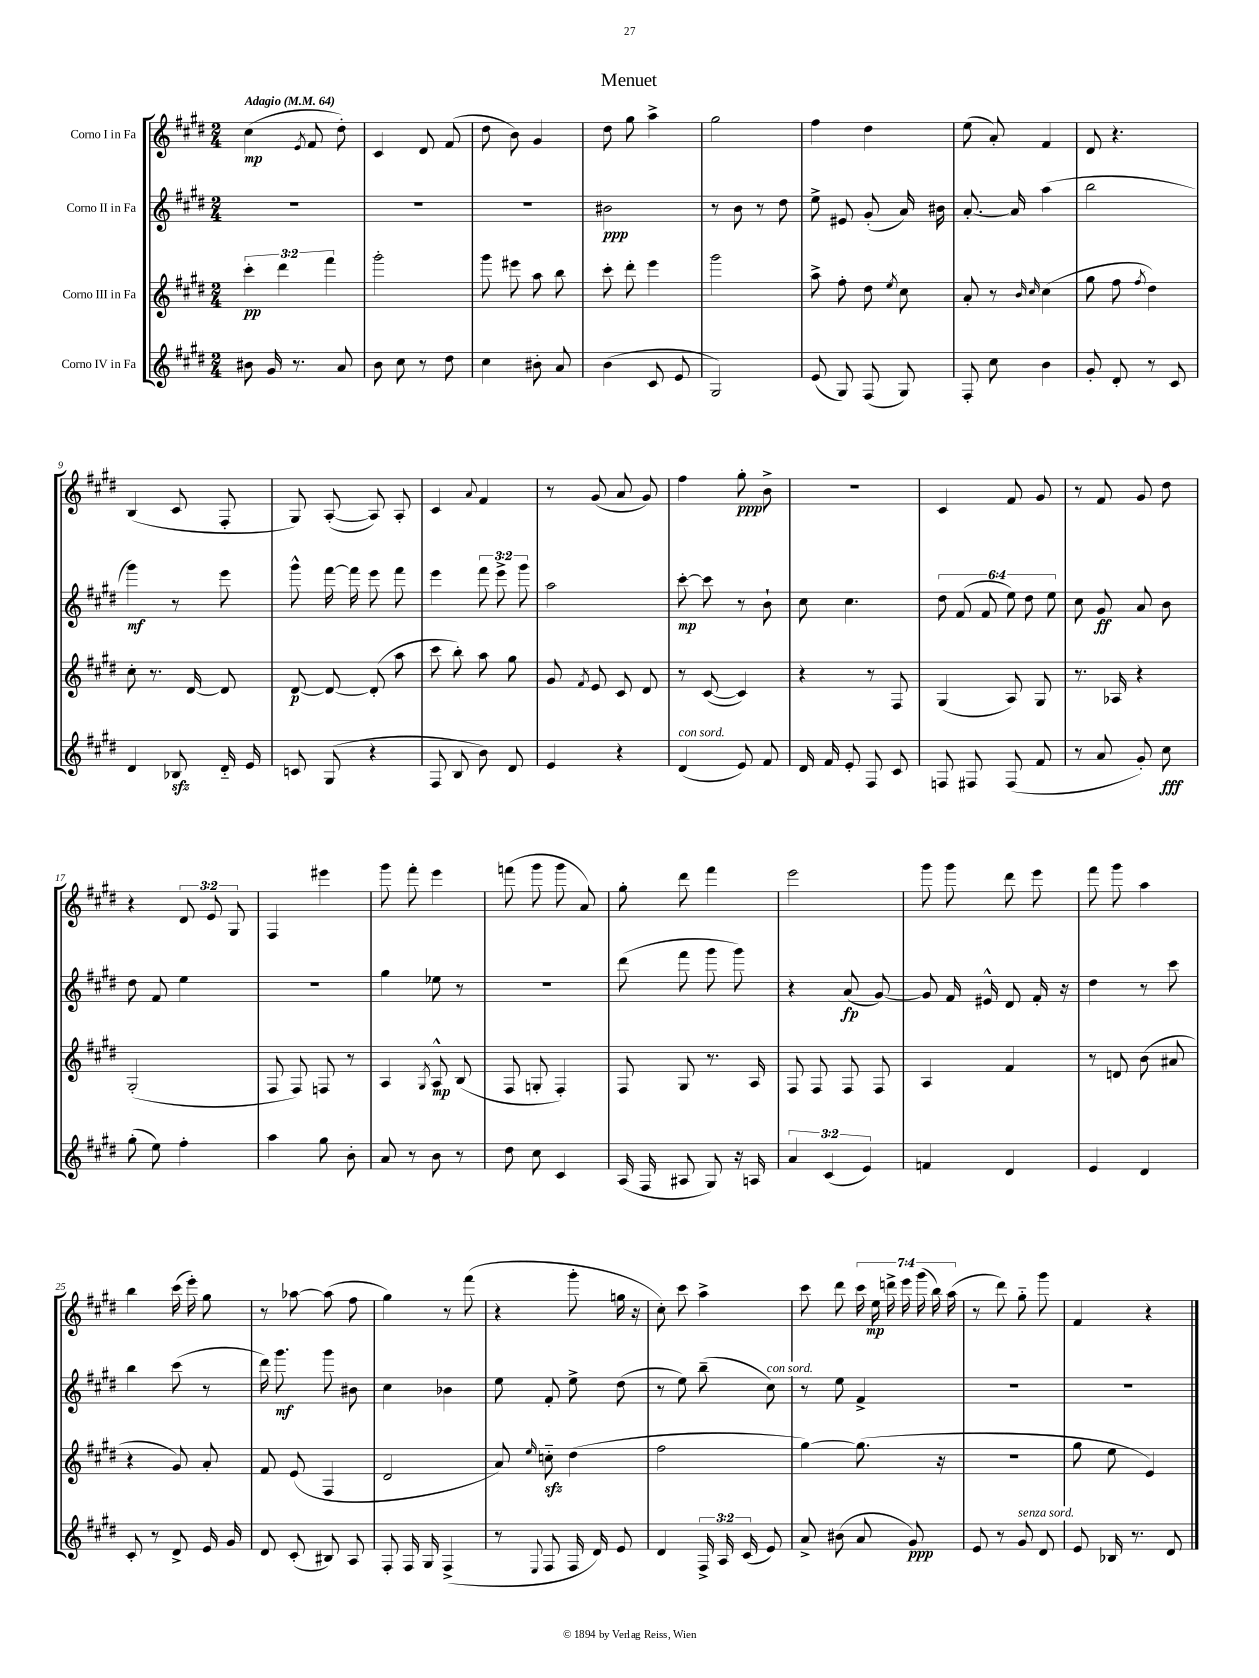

**kern	**kern	**kern	**kern
*staff4	*staff3	*staff2	*staff1
*clefG2	*clefG2	*clefG2	*clefG2
*k[f#c#g#d#]	*k[f#c#g#d#]	*k[f#c#g#d#]	*k[f#c#g#d#]
*M2/4	*M2/4	*M2/4	*M2/4
*MM64	*MM64	*MM64	*MM64
8b#\	6ccc#'\	2r	(4cc#\
16g#/	.	.	.
.	6ddd#\	.	.
8.r	.	.	.
.	.	.	8qe/
.	.	.	8f#/
.	6fff#\	.	.
8a/	.	.	8dd#'\)
=	=	=	=
8b\	2ggg#'\	2r	4c#/
8cc#\	.	.	.
8r	.	.	8d#/
8dd#\	.	.	(8f#/
=	=	=	=
4cc#\	8ggg#\	2r	8dd#\
.	8eee#\	.	8b\)
8b#'\	8aa\	.	4g#/
8a/	8bb\	.	.
=	=	=	=
(4b\	8ccc#'\	2b#\	8dd#\
.	8ddd#'\	.	8gg#\
8c#/	4eee\	.	4aa^\
8e/	.	.	.
=	=	=	=
2G#/)	2ggg#\	8r	2gg#\
.	.	8b\	.
.	.	8r	.
.	.	8dd#\	.
=	=	=	=
(8e/	8aa^\	8ee^\	4ff#\
8G#/)	8ff#'\	8e#/	.
(8F#/	8dd#\	(8g#'/	4dd#\
.	8qee/	.	.
8G#/)	8cc#\	16a/)	.
.	.	16b#\	.
=	=	=	=
8F#'/	8a'/	[8.a'/	(8ee\
8cc#\	8r	.	8a'/)
.	.	16a/]	.
.	16qqb/	.	.
.	16qqcc#/	.	.
4b\	(4cc#\	(4aa\	4f#/
=	=	=	=
8g#'/	8gg#\	2bb\	8d#/
8d#'/	8ff#\	.	4.r
.	8qff#/	.	.
8r	4dd#\)	.	.
8c#/	.	.	.
=	=	=	=
4d#/	8cc#'\	4ggg#\)	(4B/
.	8.r	.	.
8B-/	.	8r	8c#/
.	[16d#/	.	.
16d#'~/	8d#/]	8eee\	8F#'/
16e/	.	.	.
=	=	=	=
8c/	[8d#/	8ggg#^^\	8G#/)
(8G#/	8d#/_	[16fff#\	([8A'/
.	.	16fff#\]	.
4r	(8d#'/]	8eee\	8A/])
.	8aa\	8fff#\	8A'/
=	=	=	=
8F#/	8ccc#\	4eee\	4c#/
8B/	8bb'\)	.	.
.	.	.	8qqa/
8b\)	8aa\	12fff#\	4f#/
.	.	12eee^\	.
8d#/	8gg#\	.	.
.	.	12ggg#\	.
=	=	=	=
4e/	8g#/	2aa\	8r
.	8qf#/	.	.
.	8e/	.	(8g#/
4r	8c#/	.	8a/
.	8d#/	.	8g#/)
=	=	=	=
(4d#/	8r	[8ccc#'\	4ff#\
.	([8c#/	8ccc#\]	.
8e/)	4c#/])	8r	8gg#'\
8f#/	.	8b`\	8b^\
=	=	=	=
16d#/	4r	8cc#\	2r
16f#/	.	.	.
8e'/	.	4.cc#\	.
8F#/	8r	.	.
8c#/	8F#/	.	.
=	=	=	=
8F/	(4G#/	12dd#\	4c#/
.	.	(12f#/	.
8F#/	.	.	.
.	.	12f#/	.
(8F#/	8A/)	12ee\)	8f#/
.	.	12dd#\	.
8f#/	8G#/	.	8g#/
.	.	12ee\	.
=	=	=	=
8r	8.r	8cc#\	8r
8a/	.	8g#/	8f#/
.	16A-/	.	.
8g#'/)	4r	8a/	8g#/
8cc#\	.	8b\	8dd#\
=	=	=	=
(8gg#'\	(2G#'/	8dd#\	4r
8ee\)	.	8f#/	.
4ff#'\	.	4ee\	12d#/
.	.	.	12e/
.	.	.	12G#/
=	=	=	=
4aa\	8F#/	2r	4F#/
.	8F#/)	.	.
8gg#\	8F/	.	4eee#\
8b'\	8r	.	.
=	=	=	=
8a/	4A/	4gg#\	8ggg#\
8r	.	.	8fff#'\
.	8qG#/	.	.
8b\	8A^^/	8ee-\	4eee\
8r	(8B/	8r	.
=	=	=	=
8dd#\	8F#/	2r	(8fff\
8cc#\	8G'/	.	8ggg#\
4c#/	4F#'/)	.	8ggg#\
.	.	.	8a/)
=	=	=	=
(16A/	8F#/	(8ddd#\	8gg#'\
16F#/	.	.	.
8A#/	8G#/	8fff#\	8ddd#\
8G#/)	8.r	8ggg#\	4fff#\
16r	.	8ggg#\)	.
16A/	16A/	.	.
=	=	=	=
6a/	8F#/	4r	2eee\
.	8F#/	.	.
(6c#/	.	.	.
.	8F#/	(8a/	.
6e/)	.	.	.
.	8F#/	[8g#/)	.
=	=	=	=
4f/	4A/	8g#/]	8ggg#\
.	.	16f#/	8ggg#\
.	.	16e#^^/	.
4d#/	4f#/	8d#/	8ddd#\
.	.	16f#'/	8eee\
.	.	16r	.
=	=	=	=
4e/	8r	4dd#\	8fff#\
.	8d/	.	8ggg#\
4d#/	(8b\	8r	4aa\
.	8a#/	8ccc#\	.
=	=	=	=
8c#'/	4r	4bb\	4bb\
8r	.	.	.
8d#^/	8g#/)	(8ccc#\	(16ccc#\
.	.	.	16eee'\)
16e/	8a'/	8r	8gg#\
16g#/	.	.	.
=	=	=	=
8d#/	8f#/	16ddd#\)	8r
.	.	8.ggg#\	.
(8c#'/	(8e/	.	[8aa-\
8B#/)	4F#/	8ggg#\	(8aa-\]
8A/	.	8b#\	8ff#\
=	=	=	=
8F#'/	2d#/	4cc#\	4gg#\)
16F#/	.	.	.
16G#/	.	.	.
(4F#^/	.	4b-\	8r
.	.	.	(8fff#\
=	=	=	=
8r	8a/)	8ee\	4r
8qqE/	16qqee/	.	.
8F#/	8cc'~\	8f#'/	.
16F#/	(4dd#\	8ee^\	8ggg#'\
16d#/)	.	.	.
8e/	.	(8dd#\	16gg\
.	.	.	16r
=	=	=	=
4d#/	2ff#\	8r	8cc#'\)
.	.	8ee\)	8ccc#\
24F#^/	.	(8bb~\	4aa^\
24A/	.	.	.
(24c#/	.	.	.
8e/)	.	8cc#\)	.
=	=	=	=
8a^/	[4gg#\)	8r	8ccc#\
(8b#\	.	8ee\	8ddd#\
8a/	(8.gg#\]	4f#^/	28ccc#\
.	.	.	28ee\
.	.	.	28ddd^\
.	.	.	28eee\
8g#/)	.	.	.
.	.	.	(28ggg#\
.	.	.	28bb\)
.	16r	.	.
.	.	.	(28aa\
=	=	=	=
8e/	2r	2r	8r
8r	.	.	8ddd#\)
8g#/	.	.	8gg#'~\
8d#/	.	.	8ggg#\
=	=	=	=
8e/	8gg#\	2r	4f#/
16B-/	8ee\	.	.
8.r	.	.	.
.	4e/)	.	4r
8d#/	.	.	.
==	==	==	==
*-	*-	*-	*-
